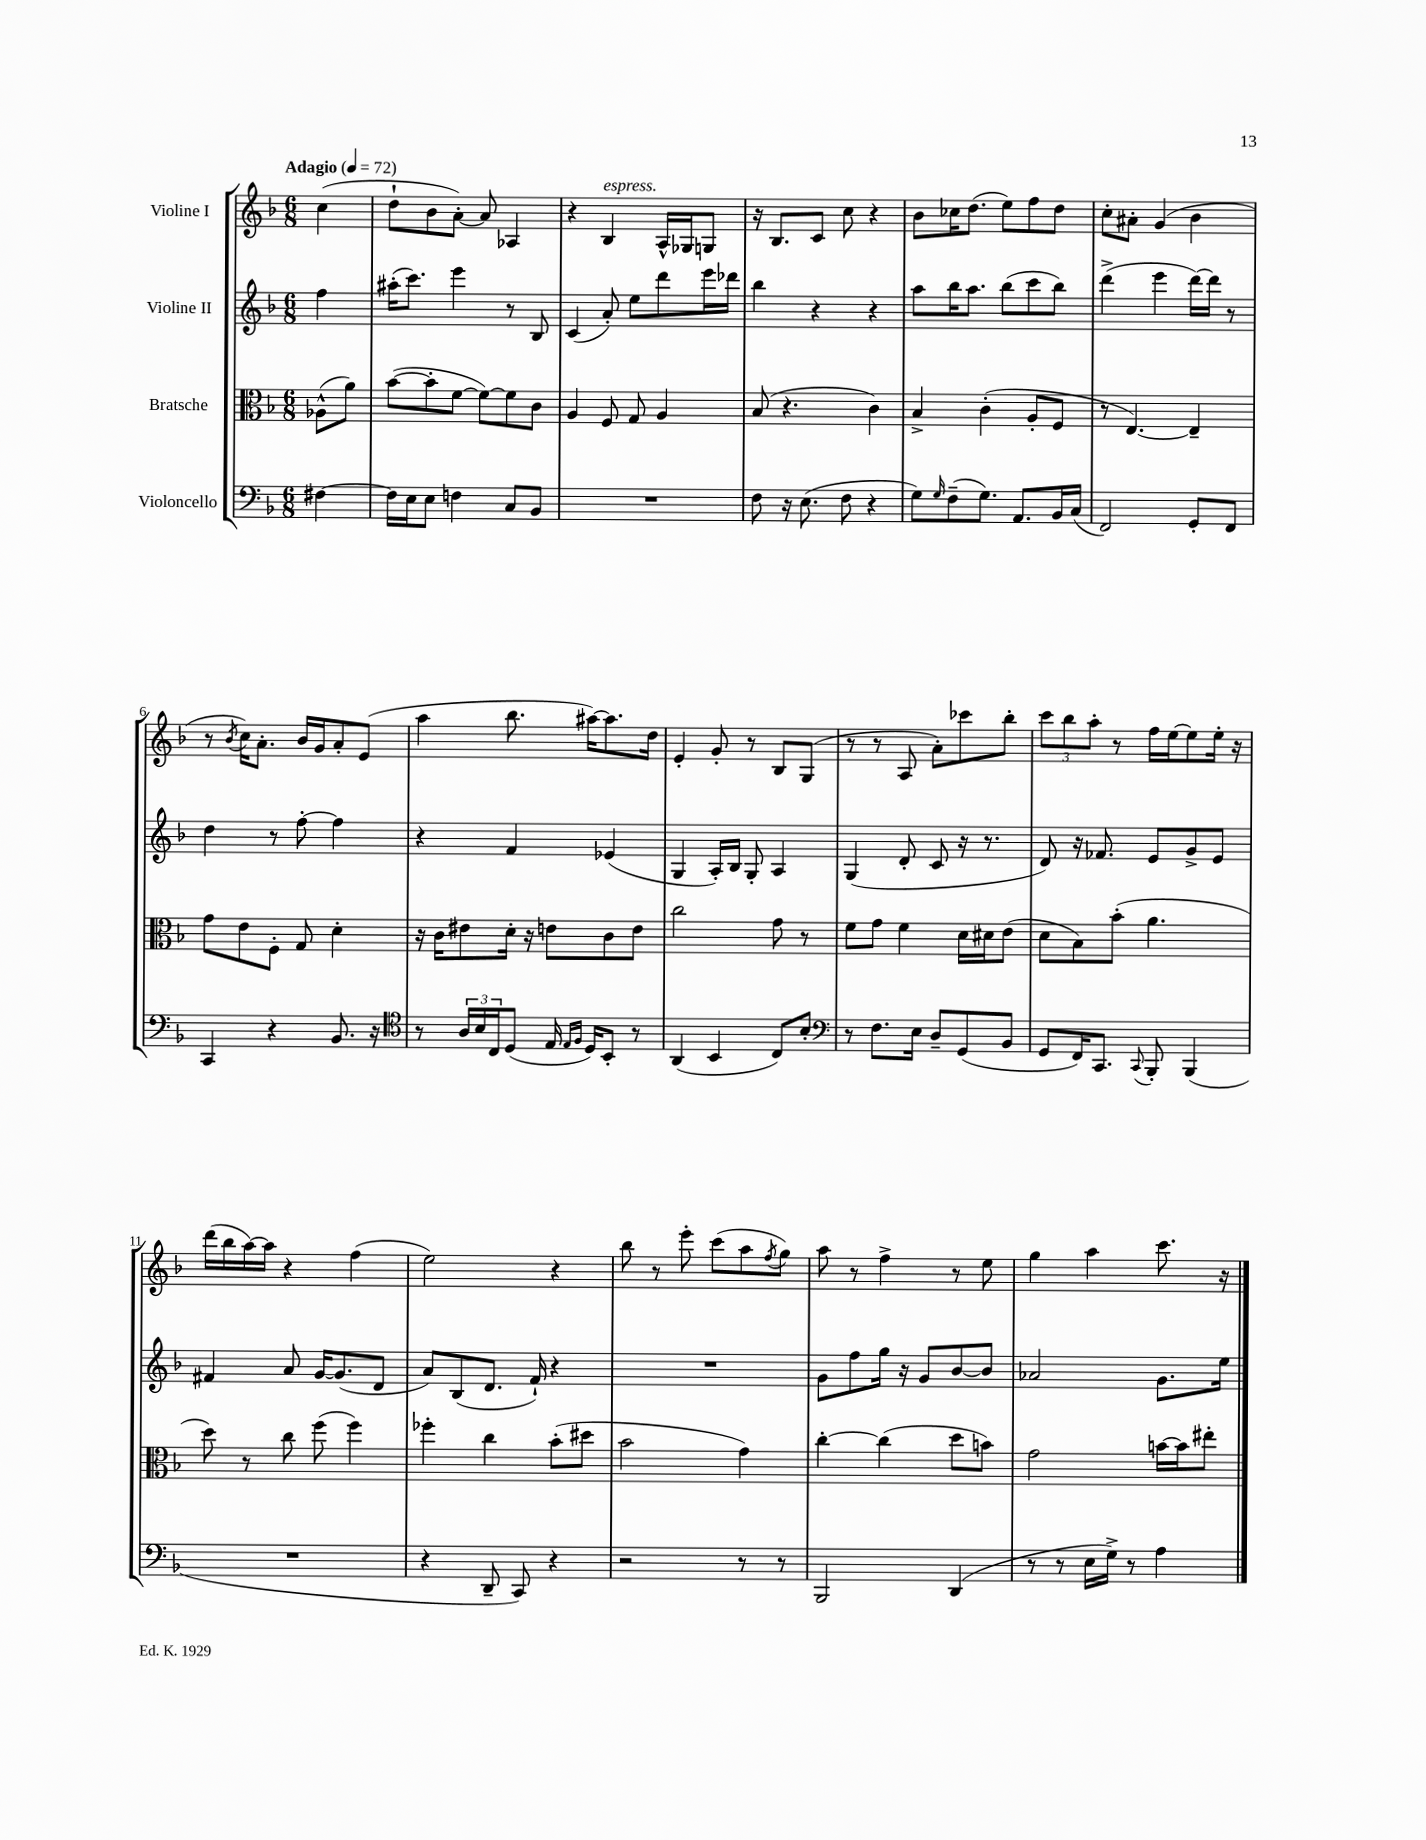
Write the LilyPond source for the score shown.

<<
\new StaffGroup <<
\new Staff = "s0" \with { instrumentName = "Violine I" } {
    \clef treble \key f \major \numericTimeSignature \time 6/8 \partial 4 \tempo "Adagio" 4 = 72
    c''4( |
    d''8-! bes'8 a'8~-.) a'8 aes4 |
    r4 bes4^\markup { \italic "espress." } a16-^ ges16 g8 |
    r16 bes8. c'8 c''8 r4 |
    bes'8 ces''16 d''8.( e''8) f''8 d''8 |
    c''8-. ais'8-. g'4( bes'4 |
    r8 \acciaccatura { bes'8 } c''16) a'8.-. bes'16 g'16 a'8-. e'8( |
    a''4 bes''8. ais''16~) ais''8. d''16 |
    e'4-. g'8-. r8 bes8 g8( |
    r8 r8 a8 a'8-.) ces'''8 bes''8-. |
    \tuplet 3/2 { c'''8 bes''8 a''8-. } r8 f''16 e''16~ e''8 e''16-. r16 |
    d'''16( bes''16 a''16~) a''16 r4 f''4( |
    e''2) r4 |
    bes''8 r8 e'''8-. c'''8( a''8 \acciaccatura { f''8 } g''8) |
    a''8 r8 f''4-> r8 e''8 |
    g''4 a''4 c'''8. r16 \bar "|." |
}
\new Staff = "s1" \with { instrumentName = "Violine II" } {
    \clef treble \key f \major \numericTimeSignature \time 6/8 \partial 4
    f''4 |
    ais''16-.( c'''8.) e'''4 r8 bes8 |
    c'4( a'8-.) e''8 d'''8 e'''16 des'''16 |
    bes''4 r4 r4 |
    a''8 bes''16 a''8. bes''8( c'''8 bes''8) |
    d'''4->( e'''4 d'''16~) d'''16 r8 |
    d''4 r8 f''8~-. f''4 |
    r4 f'4 ees'4( |
    g4 a16-.) bes16 g8-. a4 |
    g4( d'8-. c'8 r16 r8. |
    d'8) r16 fes'8. e'8 g'8-> e'8 |
    fis'4 a'8 g'16~ g'8.( d'8 |
    a'8) bes8( d'8. f'16-!) r4 |
    R2. |
    g'8 f''8 g''16 r16 g'8 bes'8~ bes'8 |
    aes'2 g'8. e''16 \bar "|." |
}
\new Staff = "s2" \with { instrumentName = "Bratsche" } {
    \clef alto \key f \major \numericTimeSignature \time 6/8 \partial 4
    aes8-^( a'8) |
    bes'8~( bes'8-. f'8~ f'8~) f'8 c'8 |
    a4 f8 g8 a4 |
    bes8( r4. c'4) |
    bes4-> c'4-.( a8-. f8 |
    r8 e4.~) e4-- |
    g'8 e'8 f8-. g8 d'4-. |
    r16 c'16 eis'8 d'16-. r16 e'8 c'8 e'8 |
    c''2 g'8 r8 |
    f'8 g'8 f'4 d'16 dis'16 e'8( |
    d'8 bes8) bes'8-.( a'4. |
    d''8) r8 c''8 f''8( f''4) |
    fes''4-. c''4 bes'8-.( dis''8 |
    bes'2 g'4) |
    c''4~-. c''4( d''8 b'8) |
    g'2 b'16~ b'16 eis''8-. \bar "|." |
}
\new Staff = "s3" \with { instrumentName = "Violoncello" } {
    \clef bass \key f \major \numericTimeSignature \time 6/8 \partial 4
    fis4~ |
    fis16 e16 e8 f4 c8 bes,8 |
    R2. |
    f8 r16 e8.( f8 r4 |
    g8) \grace { g16 } f8--( g8.) a,8. bes,16 c16( |
    f,2) g,8-. f,8 |
    c,4 r4 bes,8. r16 |
    \clef tenor r8 \tuplet 3/2 { a16 bes16 c16 } d8( e16 \grace { e16 f16 } d16) bes,8-. r8 |
    a,4( bes,4 c8) bes8-. |
    \clef bass r8 f8. e16 d8-- g,8( bes,8 |
    g,8 f,16) c,8. \appoggiatura { c,8 } bes,,8-. bes,,4( |
    R2. |
    r4 d,8-- c,8) r4 |
    r2 r8 r8 |
    bes,,2 d,4( |
    r8 r8 e16 g16->) r8 a4 \bar "|." |
}
>>
>>
